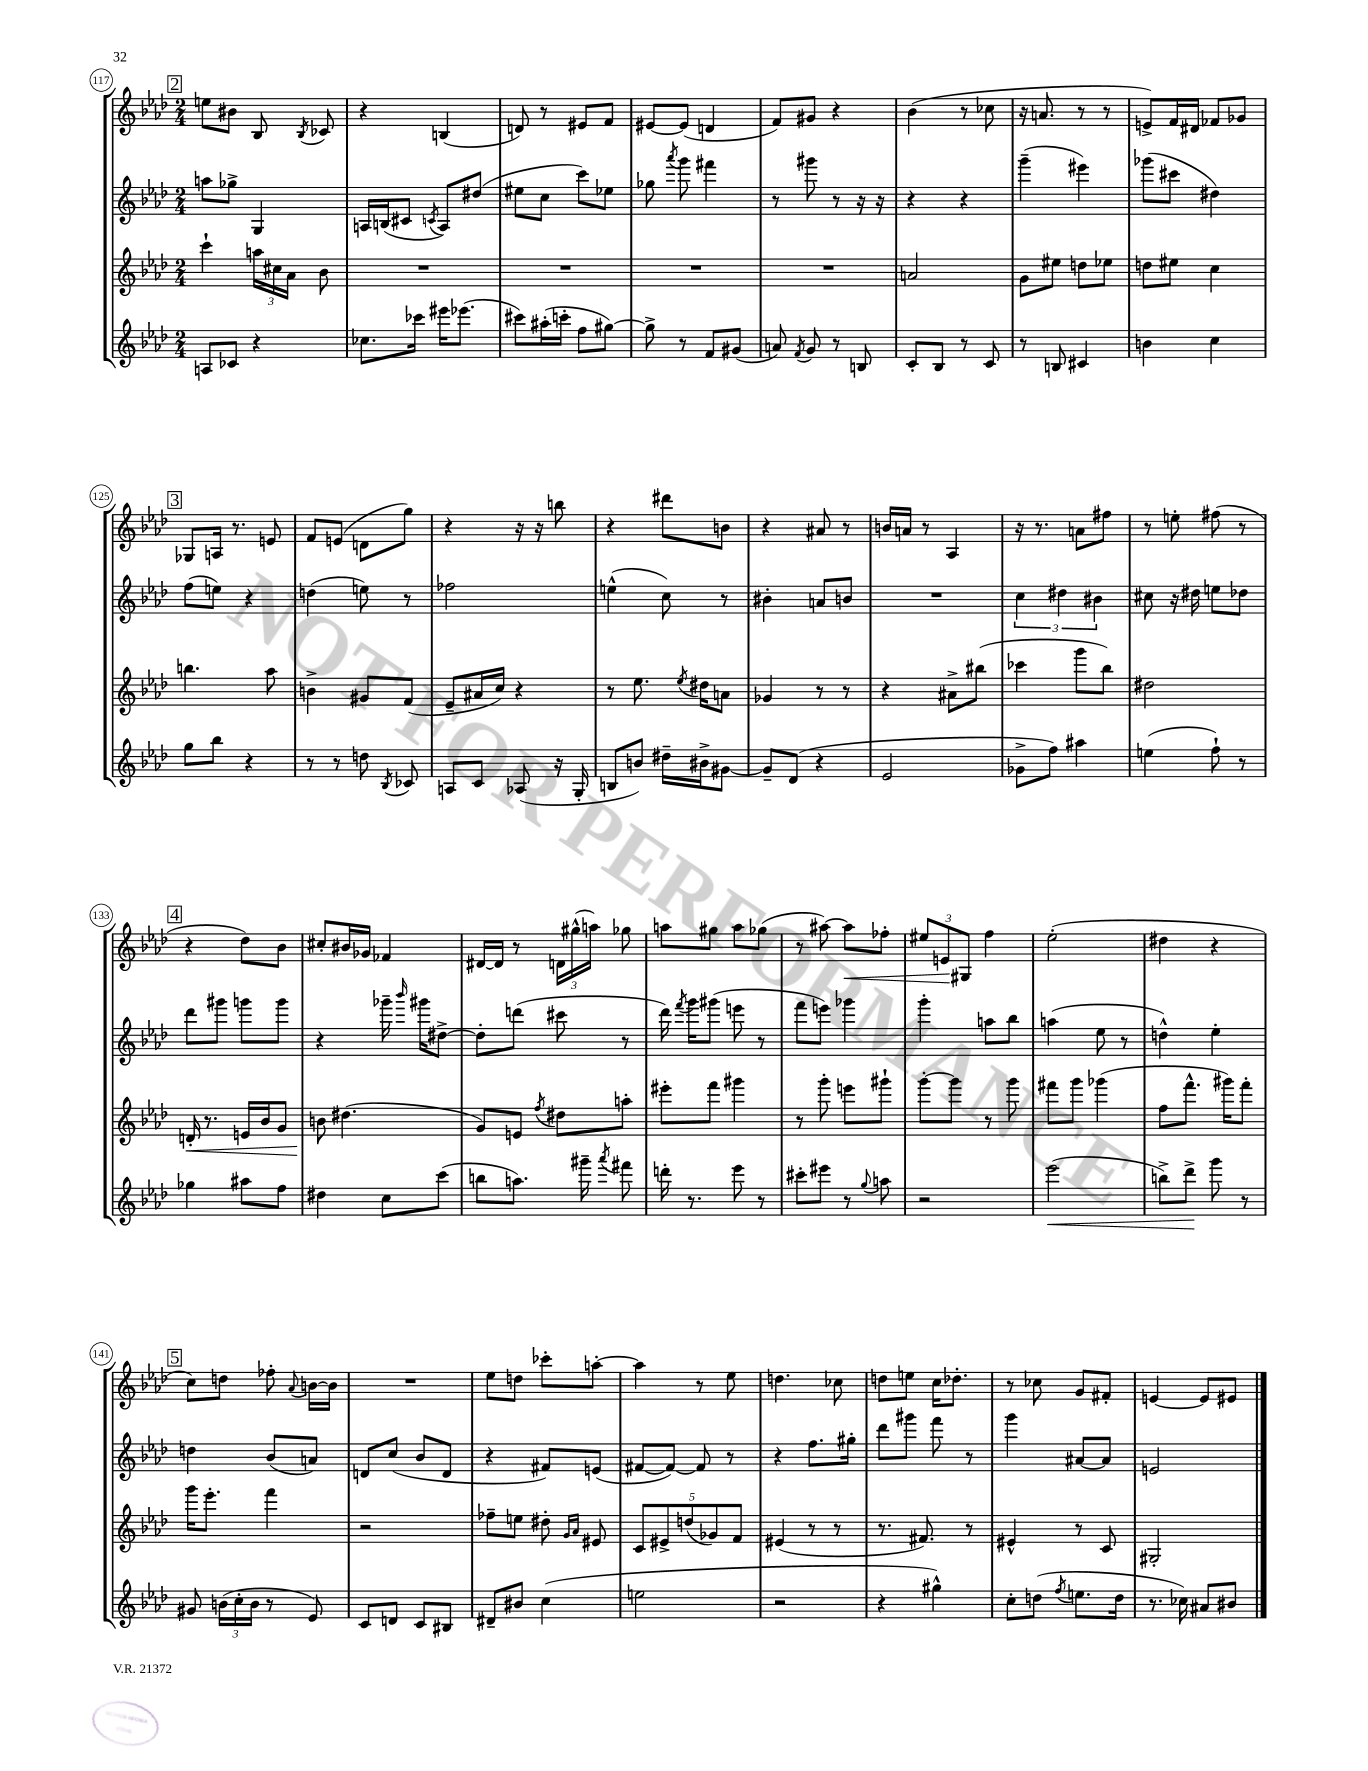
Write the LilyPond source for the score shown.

<<
\new StaffGroup <<
\new Staff = "s0" {
    \clef treble \key aes \major \numericTimeSignature \time 2/4
    \autoBeamOff \mark \markup { \box "2" } e''8[ bis'8] bes8 \acciaccatura { bes8 } ces'8 |
    r4 b4( |
    d'8) r8 eis'8[ f'8] |
    eis'8[~ eis'8]( d'4 |
    f'8[) gis'8] r4 |
    bes'4( r8 ces''8 |
    r16 a'8. r8 r8 |
    e'8[->) f'16 dis'16] fes'8[ ges'8] |
    \mark \markup { \box "3" } ges8[ a16] r8. e'8 |
    f'8[ e'8]( d'8[ g''8]) |
    r4 r16 r16 b''8 |
    r4 dis'''8[ b'8] |
    r4 ais'8 r8 |
    b'16[ a'16] r8 aes4 |
    r16 r8. a'8[ fis''8] |
    r8 e''8-. fis''8( r8 |
    \mark \markup { \box "4" } r4 des''8[) bes'8] |
    cis''8[-. bis'16 ges'16] fes'4 |
    dis'16[~ dis'16] r8 \tuplet 3/2 { d'16[ gis''16-^( a''16]) } ges''8 |
    a''8[ gis''8] a''8[ ges''8]( |
    r8 ais''8~) ais''8[\< fes''8]-. |
    \tuplet 3/2 { eis''8[ e'8\! gis8] } f''4 |
    ees''2-.( |
    dis''4 r4 |
    \mark \markup { \box "5" } c''8[) d''8] fes''8-. \appoggiatura { aes'8 } b'16[~ b'16] |
    R2 |
    ees''8[ d''8] ces'''8[-. a''8]~-. |
    a''4 r8 ees''8 |
    d''4. ces''8 |
    d''8[ e''8] c''16[ des''8.]-. |
    r8 ces''8 g'8[ fis'8]-. |
    e'4~ e'8[ eis'8] \bar "|." |
}
\new Staff = "s1" {
    \clef treble \key aes \major \numericTimeSignature \time 2/4
    \autoBeamOff \mark \markup { \box "2" } a''8[ ges''8]-> g4 |
    a16[ b16( cis'8] \acciaccatura { c'8 } a8[) dis''8]( |
    eis''8[ c''8] c'''8[) ees''8] |
    ges''8 \acciaccatura { aes'''8 } g'''8 fis'''4 |
    r8 gis'''8 r8 r16 r16 |
    r4 r4 |
    g'''4--( eis'''4) |
    ges'''8[( cis'''8] dis''4) |
    \mark \markup { \box "3" } f''8[( e''8]) r4 |
    d''4( e''8) r8 |
    fes''2 |
    e''4-^( c''8) r8 |
    bis'4-. a'8[ b'8] |
    R2 |
    \tuplet 3/2 { c''4 dis''4 bis'4 } |
    cis''8 r16 dis''16 e''8[ des''8] |
    \mark \markup { \box "4" } des'''8[ gis'''8] g'''8[ g'''8] |
    r4 ges'''16-- \grace { bes'''16 } gis'''16[ dis''8]~-> |
    dis''8[-. d'''8]( cis'''8 r8 |
    des'''16) \acciaccatura { f'''8 } g'''16[ gis'''8]( e'''8 r8 |
    f'''8[ e'''8]) ges'''4 |
    g'''4-. a''8[ bes''8] |
    a''4( ees''8 r8 |
    d''4-^) ees''4-. |
    \mark \markup { \box "5" } d''4 bes'8[( a'8]) |
    d'8[ c''8]( bes'8[ d'8] |
    r4 fis'8[) e'8]( |
    fis'8[~ fis'8]~) fis'8 r8 |
    r4 f''8.[ gis''16]-. |
    des'''8[ gis'''8] f'''8 r8 |
    g'''4 ais'8[~ ais'8] |
    e'2 \bar "|." |
}
\new Staff = "s2" {
    \clef treble \key aes \major \numericTimeSignature \time 2/4
    \autoBeamOff \mark \markup { \box "2" } c'''4-! \tuplet 3/2 { a''16[ cis''16 aes'16] } bes'8 |
    R2 |
    R2 |
    R2 |
    R2 |
    a'2 |
    g'8[ eis''8] d''8[ ees''8] |
    d''8[ eis''8] c''4 |
    \mark \markup { \box "3" } b''4. aes''8 |
    b'4-> gis'8[ f'8]( |
    ees'8[-- ais'16 c''16]) r4 |
    r8 ees''8. \acciaccatura { ees''8 } dis''16[ a'8] |
    ges'4 r8 r8 |
    r4 ais'8[-> bis''8]( |
    ces'''4 g'''8[ bes''8]) |
    dis''2 |
    \mark \markup { \box "4" } d'16-.\< r8. e'16[ bes'16 g'8] |
    b'8\! dis''4.( |
    g'8[) e'8] \acciaccatura { f''8 } dis''8[ a''8]-. |
    eis'''8[-. f'''8] gis'''4 |
    r8 g'''8-. e'''8[ gis'''8]-! |
    g'''8[~-. g'''8] r8 g'''8 |
    fis'''8[ g'''8] ges'''4( |
    f''8[ f'''8.]-^ gis'''16[) f'''8]-. |
    \mark \markup { \box "5" } g'''16[ ees'''8.]-. f'''4 |
    r2 |
    fes''8[-- e''8] dis''8-. \grace { g'16[ aes'16] } eis'8 |
    \tuplet 5/4 { c'8[ eis'8-> d''8( ges'8) f'8] } |
    eis'4( r8 r8 |
    r8. fis'8.) r8 |
    eis'4-^ r8 c'8 |
    gis2-. \bar "|." |
}
\new Staff = "s3" {
    \clef treble \key aes \major \numericTimeSignature \time 2/4
    \autoBeamOff \mark \markup { \box "2" } a8[ ces'8] r4 |
    ces''8.[ ces'''16] eis'''16[ ees'''8.]( |
    cis'''8[) ais''16-.( c'''16]-. f''8[ gis''8]~) |
    gis''8-> r8 f'8[ gis'8]( |
    a'8) \acciaccatura { f'8 } g'8 r8 b8 |
    c'8[-. bes8] r8 c'8 |
    r8 b8 cis'4 |
    b'4 c''4 |
    \mark \markup { \box "3" } g''8[ bes''8] r4 |
    r8 r8 d''8 \acciaccatura { bes8 } ces'8 |
    a8[ c'8] aes8( r16 g16-. |
    b8[ b'8]) dis''16[-- bis'16-> gis'8]~ |
    gis'8[-- des'8]( r4 |
    ees'2 |
    ges'8[-> f''8]) ais''4 |
    e''4( f''8-!) r8 |
    \mark \markup { \box "4" } ges''4 ais''8[ f''8] |
    dis''4 c''8[ c'''8]( |
    b''8[ a''8.]) gis'''16-- \acciaccatura { aes'''8 } fis'''8 |
    d'''16-. r8. ees'''8 r8 |
    cis'''8[-. eis'''8] r8 \appoggiatura { g''8 } a''8 |
    r2 |
    ees'''2\<( |
    b''8[->) des'''8]->\! g'''8 r8 |
    \mark \markup { \box "5" } gis'8 \tuplet 3/2 { b'16[( c''16-. b'16] } r8 ees'8) |
    c'8[ d'8] c'8[ bis8] |
    dis'8[-- bis'8] c''4( |
    e''2 |
    r2 |
    r4 gis''4-^) |
    c''8[-. d''8]( \acciaccatura { f''8 } e''8.[ d''16] |
    r8. ces''16) ais'8[ bis'8] \bar "|." |
}
>>
>>
\layout { \context { \Score currentBarNumber = #117 \override BarNumber.stencil = #(make-stencil-circler 0.1 0.3 ly:text-interface::print) } }
